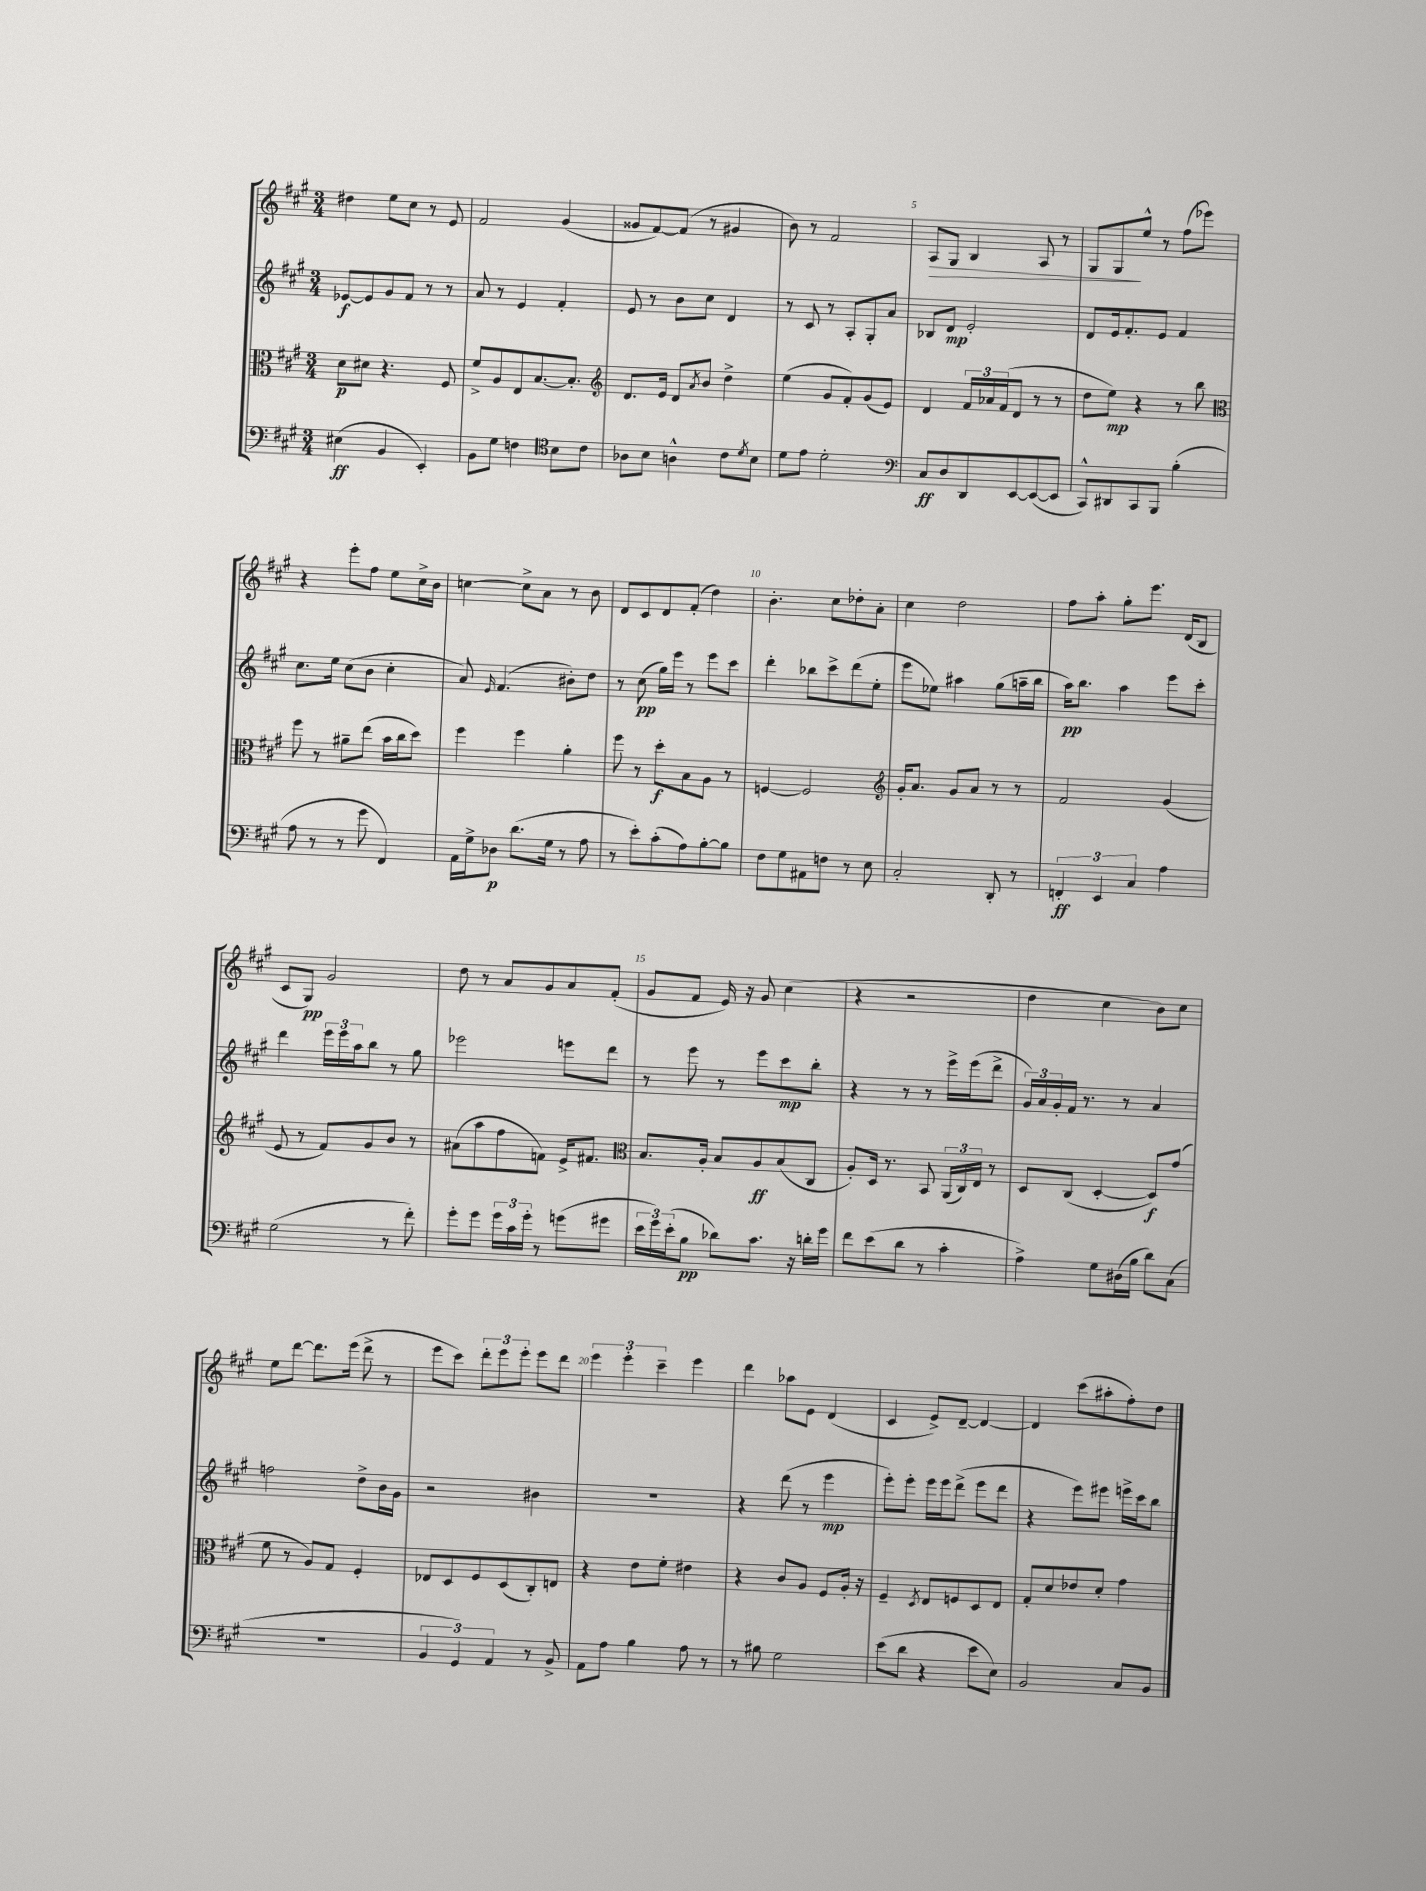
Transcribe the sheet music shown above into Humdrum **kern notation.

**kern	**dynam	**kern	**dynam	**kern	**dynam	**kern	**dynam
*part4	*part4	*part3	*part3	*part2	*part2	*part1	*part1
*staff4	*staff4	*staff3	*staff3	*staff2	*staff2	*staff1	*staff1
*clefF4	*	*clefC3	*	*clefG2	*	*clefG2	*
*k[f#c#g#]	*	*k[f#c#g#]	*	*k[f#c#g#]	*	*k[f#c#g#]	*
*M3/4	*	*M3/4	*	*M3/4	*	*M3/4	*
=1	=1	=1	=1	=1	=1	=1	=1
(4E#X\	ff	8d\L	p	[8e-X/L	f	4dd#X\	.
.	.	8d#X\J	.	8e-/]	.	.	.
4BB/	.	4.r	.	8g#/	.	8ee\L	.
.	.	.	.	8f#/J	.	8cc#\J	.
4EE'/)	.	.	.	8r	.	8r	.
.	.	8F#/	.	8r	.	8e/	.
=2	=2	=2	=2	=2	=2	=2	=2
8BB\L	.	8f#^/L	.	8a/	.	2f#/	.
8G#\J	.	8A/	.	8r	.	.	.
4Fn\	.	8E/	.	4e/	.	.	.
.	.	[8.B/	.	.	.	.	.
*clefC4	*	*	*	*	*	*	*
8B\L	.	.	.	4f#'/	.	(4g#/	.
.	.	8.B'/J]	.	.	.	.	.
8c#\J	.	.	.	.	.	.	.
=3	=3	=3	=3	=3	=3	=3	=3
*	*	*clefG2	*	*	*	*	*
8A-X\L	.	8.d/L	.	8e/	.	8g##X/L	.
8B\J	.	.	.	8r	.	[8f#/)	.
.	.	16e/Jk	.	.	.	.	.
4An^^\	.	8d/L	.	8b\L	.	(8f#/J]	.
.	.	8qa/	.	.	.	.	.
.	.	8b/J	.	8cc#\J	.	8r	.
8c#\L	.	4dd^\	.	4d/	.	4g#X/	.
8qd/	.	.	.	.	.	.	.
8B\J	.	.	.	.	.	.	.
=4	=4	=4	=4	=4	=4	=4	=4
8d\L	.	(4ee\	.	8r	.	8b\)	.
8e\J	.	.	.	8c#/	.	8r	.
2d'\	.	8g#/L	.	8r	.	2f#/	.
.	.	8f#'/)	.	8A'/L	.	.	.
.	.	(8g#/	.	8G#'/	.	.	.
.	.	8e/J)	.	8a/J	.	.	.
=5	=5	=5	=5	=5	=5	=5	=5
*clefF4	*	*	*	*	*	*	*
!	!	!	!	!	!	!	!LO:HP:b
8C#/L	ff	4d/	.	8B-X/L	.	8A/L	>
8D/	.	.	.	8d/J	mp	8G#/J	.
8DD/	.	24f#/LL	.	2e'/	.	4B/	.
.	.	24a-X/	.	.	.	.	.
.	.	(24f#/J	.	.	.	.	.
[8EE/	.	8d/J	.	.	.	.	.
(8EE/_	.	8r	.	.	.	8A/	.
8EE/J]	.	8r	.	.	.	8r	.
=6	=6	=6	=6	=6	=6	=6	=6
8CC#^^/L)	.	8dd\L	.	8d/L	.	8G#/L	.
8DD#X/	.	8ee\J)	mp	16e/k	.	8G#/	.
.	.	.	.	8.f#'/	.	.	.
8CC#/	.	4r	.	.	.	8ee^^/J	]
8BBB/J	.	.	.	8e/J	.	8r	.
(4B'\	.	8r	.	4f#/	.	(8ff#\L	.
.	.	8bb\	.	.	.	8eee-X\J)	.
!!LO:LB:g=z
=7	=7	=7	=7	=7	=7	=7	=7
*	*	*clefC3	*	*	*	*	*
8A\	.	8ff#\	.	8.cc#\L	.	4r	.
8r	.	8r	.	.	.	.	.
.	.	.	.	16ee\Jk	.	.	.
8r	.	8a#X~\L	.	(8cc#\L	.	8eee'\L	.
8g#\	.	(8ee\J	.	8b\J	.	8ff#\J	.
4FF#/)	.	16b\LL	.	4cc#'\	.	8ee\L	.
.	.	16cc#\J	.	.	.	.	.
.	.	8dd\J)	.	.	.	16cc#^\L	.
.	.	.	.	.	.	16b\JJ	.
=8	=8	=8	=8	=8	=8	=8	=8
16AA\LL	.	4ff#\	.	8a/)	.	[4ccn\	.
16G#^\J	.	.	.	.	.	.	.
.	.	.	.	16qqe/	.	.	.
8D-X\J	p	.	.	(4.f#/	.	.	.
(8.d\L	.	4ff#\	.	.	.	8cc^\L]	.
.	.	.	.	.	.	8a\J	.
16G#\Jk	.	.	.	.	.	.	.
8r	.	4a'\	.	8b#X'\L)	.	8r	.
8A\	.	.	.	8dd\J	.	8b\	.
=9	=9	=9	=9	=9	=9	=9	=9
8r	.	8ff#\	.	8r	.	8d/L	.
8e'\L)	.	8r	.	(8cc#\	pp	8c#/	.
(8c#'\	.	8dd'\L	f	16gg#\LL)	.	8d/	.
.	.	.	.	16eee\JJ	.	.	.
8A\)	.	8B\	.	8r	.	(8f#'/J	.
[8B'\	.	8A\J	.	8eee\L	.	4dd\)	.
8B\J]	.	8r	.	8ccc#\J	.	.	.
=10	=10	=10	=10	=10	=10	=10	=10
8F#\L	.	[4Fn/	.	4ddd'\	.	4.b'\	.
8G#\	.	.	.	.	.	.	.
8AA#X\	.	2F/]	.	8bb-X\L	.	.	.
8Fn\J	.	.	.	8ccc#^\	.	8cc#\L	.
8r	.	.	.	(8ddd\	.	8dd-X'\	.
8E\	.	.	.	8ee'\J	.	8a'\J	.
=11	=11	=11	=11	=11	=11	=11	=11
*	*	*clefG2	*	*	*	*	*
2C#'/	.	16g#'/KL	.	8eee\L	.	4cc#\	.
.	.	8.a/J	.	.	.	.	.
.	.	.	.	8ee-X\J)	.	.	.
.	.	8g#/L	.	4aa#X\	.	2dd\	.
.	.	8a/J	.	.	.	.	.
8DD'/	.	8r	.	(8gg#\L	.	.	.
8r	.	8r	.	16aan~\L	.	.	.
.	.	.	.	16bb\JJ	.	.	.
=12	=12	=12	=12	=12	=12	=12	=12
6FFn'/	ff	2f#/	.	16aa\KL)	pp	8ff#\L	.
.	.	.	.	8.bb\J	.	.	.
.	.	.	.	.	.	8aa'\J	.
6EE/	.	.	.	.	.	.	.
.	.	.	.	4aa\	.	8gg#'\L	.
6C#/	.	.	.	.	.	.	.
.	.	.	.	.	.	8.eee\J	.
4A\	.	(4g#/	.	8eee\L	.	.	.
.	.	.	.	.	.	(16d/KL	.
.	.	.	.	8ccc#'\J	.	8B/J	.
!!LO:LB:g=z
=13	=13	=13	=13	=13	=13	=13	=13
(2G#\	.	8e/	.	4ddd\	.	8c#/L	.
.	.	8r	.	.	.	8G#/J)	pp
.	.	8f#/L)	.	24eee\LL	.	2g#/	.
.	.	.	.	24eee\	.	.	.
.	.	.	.	24aa\J	.	.	.
.	.	8g#/	.	8bb\J	.	.	.
8r	.	8b/J	.	8r	.	.	.
8f#'\)	.	8r	.	8gg#\	.	.	.
=14	=14	=14	=14	=14	=14	=14	=14
8g#'\L	.	(8a#X\L	.	2eee-X\	.	8dd\	.
8g#\J	.	8aa\	.	.	.	8r	.
24g#\LL	.	8ff#\	.	.	.	8a/L	.
24c#\	.	.	.	.	.	.	.
24g#'\JJ	.	.	.	.	.	.	.
8r	.	8fn\J)	.	.	.	8g#/	.
(8gn\L	.	16e^/KL	.	8eeen\L	.	8a/	.
.	.	8.f#X/J	.	.	.	.	.
8g#X\J	.	.	.	8ddd\J	.	(8f#'/J	.
=15	=15	=15	=15	=15	=15	=15	=15
*	*	*clefC3	*	*	*	*	*
24e\LL	.	8.B/L	.	8r	.	8g#/L	.
24g#\)	.	.	.	.	.	.	.
(24e'\J	.	.	.	.	.	.	.
8B\J	pp	.	.	8eee\	.	8f#/J	.
.	.	16A'/Jk	.	.	.	.	.
8d-X\L)	.	8B/L	.	8r	.	16e/)	.
.	.	.	.	.	.	16r	.
8.c#\J	.	8A/	ff	8eee\L	.	8g#/	.
.	.	(8B/	.	8ccc#\	mp	(4cc#\	.
16r	.	.	.	.	.	.	.
16dn'\LL	.	8C#/J	.	8bb'\J	.	.	.
16g#\JJ	.	.	.	.	.	.	.
=16	=16	=16	=16	=16	=16	=16	=16
8f#\L	.	8A'/L)	.	4r	.	4r	.
(8e\	.	16D/Jk	.	.	.	.	.
.	.	8.r	.	.	.	.	.
8d\J	.	.	.	8r	.	2r	.
8r	.	8BB/	.	8r	.	.	.
4c#'\	.	(24AA/LL	.	16eee^\LL	.	.	.
.	.	24C#/)	.	.	.	.	.
.	.	.	.	(16eee\J	.	.	.
.	.	24E/JJ	.	.	.	.	.
.	.	8r	.	8ddd^\J	.	.	.
=17	=17	=17	=17	=17	=17	=17	=17
4A^\)	.	8D/L	.	24g#/LL)	.	4dd\	.
.	.	.	.	24a/	.	.	.
.	.	.	.	24g#'/	.	.	.
.	.	(8C#/J	.	16f#/JJ	.	.	.
.	.	.	.	8.r	.	.	.
8G#\L	.	[4D'/	.	.	.	4cc#\	.
(16D#X\L	.	.	.	8r	.	.	.
16B\JJ	.	.	.	.	.	.	.
8d\L)	.	8D/L])	f	4a/	.	8b\L)	.
(8C#\J	.	(8g#/J	.	.	.	8cc#\J	.
!!LO:LB:g=z
=18	=18	=18	=18	=18	=18	=18	=18
2.r	.	8f#\	.	2ffn\	.	8ee\L	.
.	.	8r	.	.	.	[8ddd\J	.
.	.	8A/L)	.	.	.	8.ddd\L]	.
.	.	8G#/J	.	.	.	.	.
.	.	.	.	.	.	(16eee\Jk	.
.	.	4F#'/	.	8dd^\L	.	8ddd^\	.
.	.	.	.	16b\L	.	8r	.
.	.	.	.	16g#\JJ	.	.	.
=19	=19	=19	=19	=19	=19	=19	=19
6BB/	.	8E-X/L	.	2r	.	8eee\L	.
.	.	8D/	.	.	.	8ccc#\J)	.
6GG#/)	.	.	.	.	.	.	.
.	.	8F#/	.	.	.	12ddd'\L	.
6AA/	.	.	.	.	.	12eee\	.
.	.	(8D/	.	.	.	.	.
.	.	.	.	.	.	12eee'\J	.
8r	.	8C#'/)	.	4b#X\	.	8eee\L	.
8BB^/	.	8En/J	.	.	.	8ddd\J	.
=20	=20	=20	=20	=20	=20	=20	=20
8AA\L	.	4r	.	2.r	.	6eee\	.
8A\J	.	.	.	.	.	.	.
.	.	.	.	.	.	6eee'\	.
4B\	.	8e\L	.	.	.	.	.
.	.	.	.	.	.	6ccc#~\	.
.	.	8f#'\J	.	.	.	.	.
8A\	.	4e#X\	.	.	.	4eee\	.
8r	.	.	.	.	.	.	.
=21	=21	=21	=21	=21	=21	=21	=21
8r	.	4r	.	4r	.	4ddd\	.
8B#X\	.	.	.	.	.	.	.
2G#\	.	8c#/L	.	(8ddd\	.	8aa-X\L	.
.	.	8A/J	.	8r	.	8e\J	.
.	.	8F#/L	.	4eee\	mp	(4d/	.
.	.	16A'/Jk	.	.	.	.	.
.	.	16r	.	.	.	.	.
=22	=22	=22	=22	=22	=22	=22	=22
(8e\L	.	4F#~/	.	8eee'\L)	.	4c#/	.
8d\J	.	.	.	8eee'\J	.	.	.
.	.	8qD/	.	.	.	.	.
4r	.	8E/L	.	16eee\LL	.	8e^/L)	.
.	.	.	.	16eee\J	.	.	.
.	.	8Fn/	.	(8ddd^\J	.	[8d~/J	.
8e\L	.	8D/	.	8eee\L	.	4d/_	.
8E\J)	.	8E/J	.	8ddd\J	.	.	.
=23	=23	=23	=23	=23	=23	=23	=23
2BB/	.	8G#'/L	.	4r	.	4d/]	.
.	.	8d/	.	.	.	.	.
.	.	8e-X/	.	8eee\L)	.	(8ccc#\L	.
.	.	8d'/J	.	8eee#X\J	.	8aa#X'\	.
8C#/L	.	4g#\	.	16eeen^\LL	.	8ff#'\)	.
.	.	.	.	16ccc#\J	.	.	.
8BB/J	.	.	.	8bb\J	.	8dd\J	.
==	==	==	==	==	==	==	==
*-	*-	*-	*-	*-	*-	*-	*-
